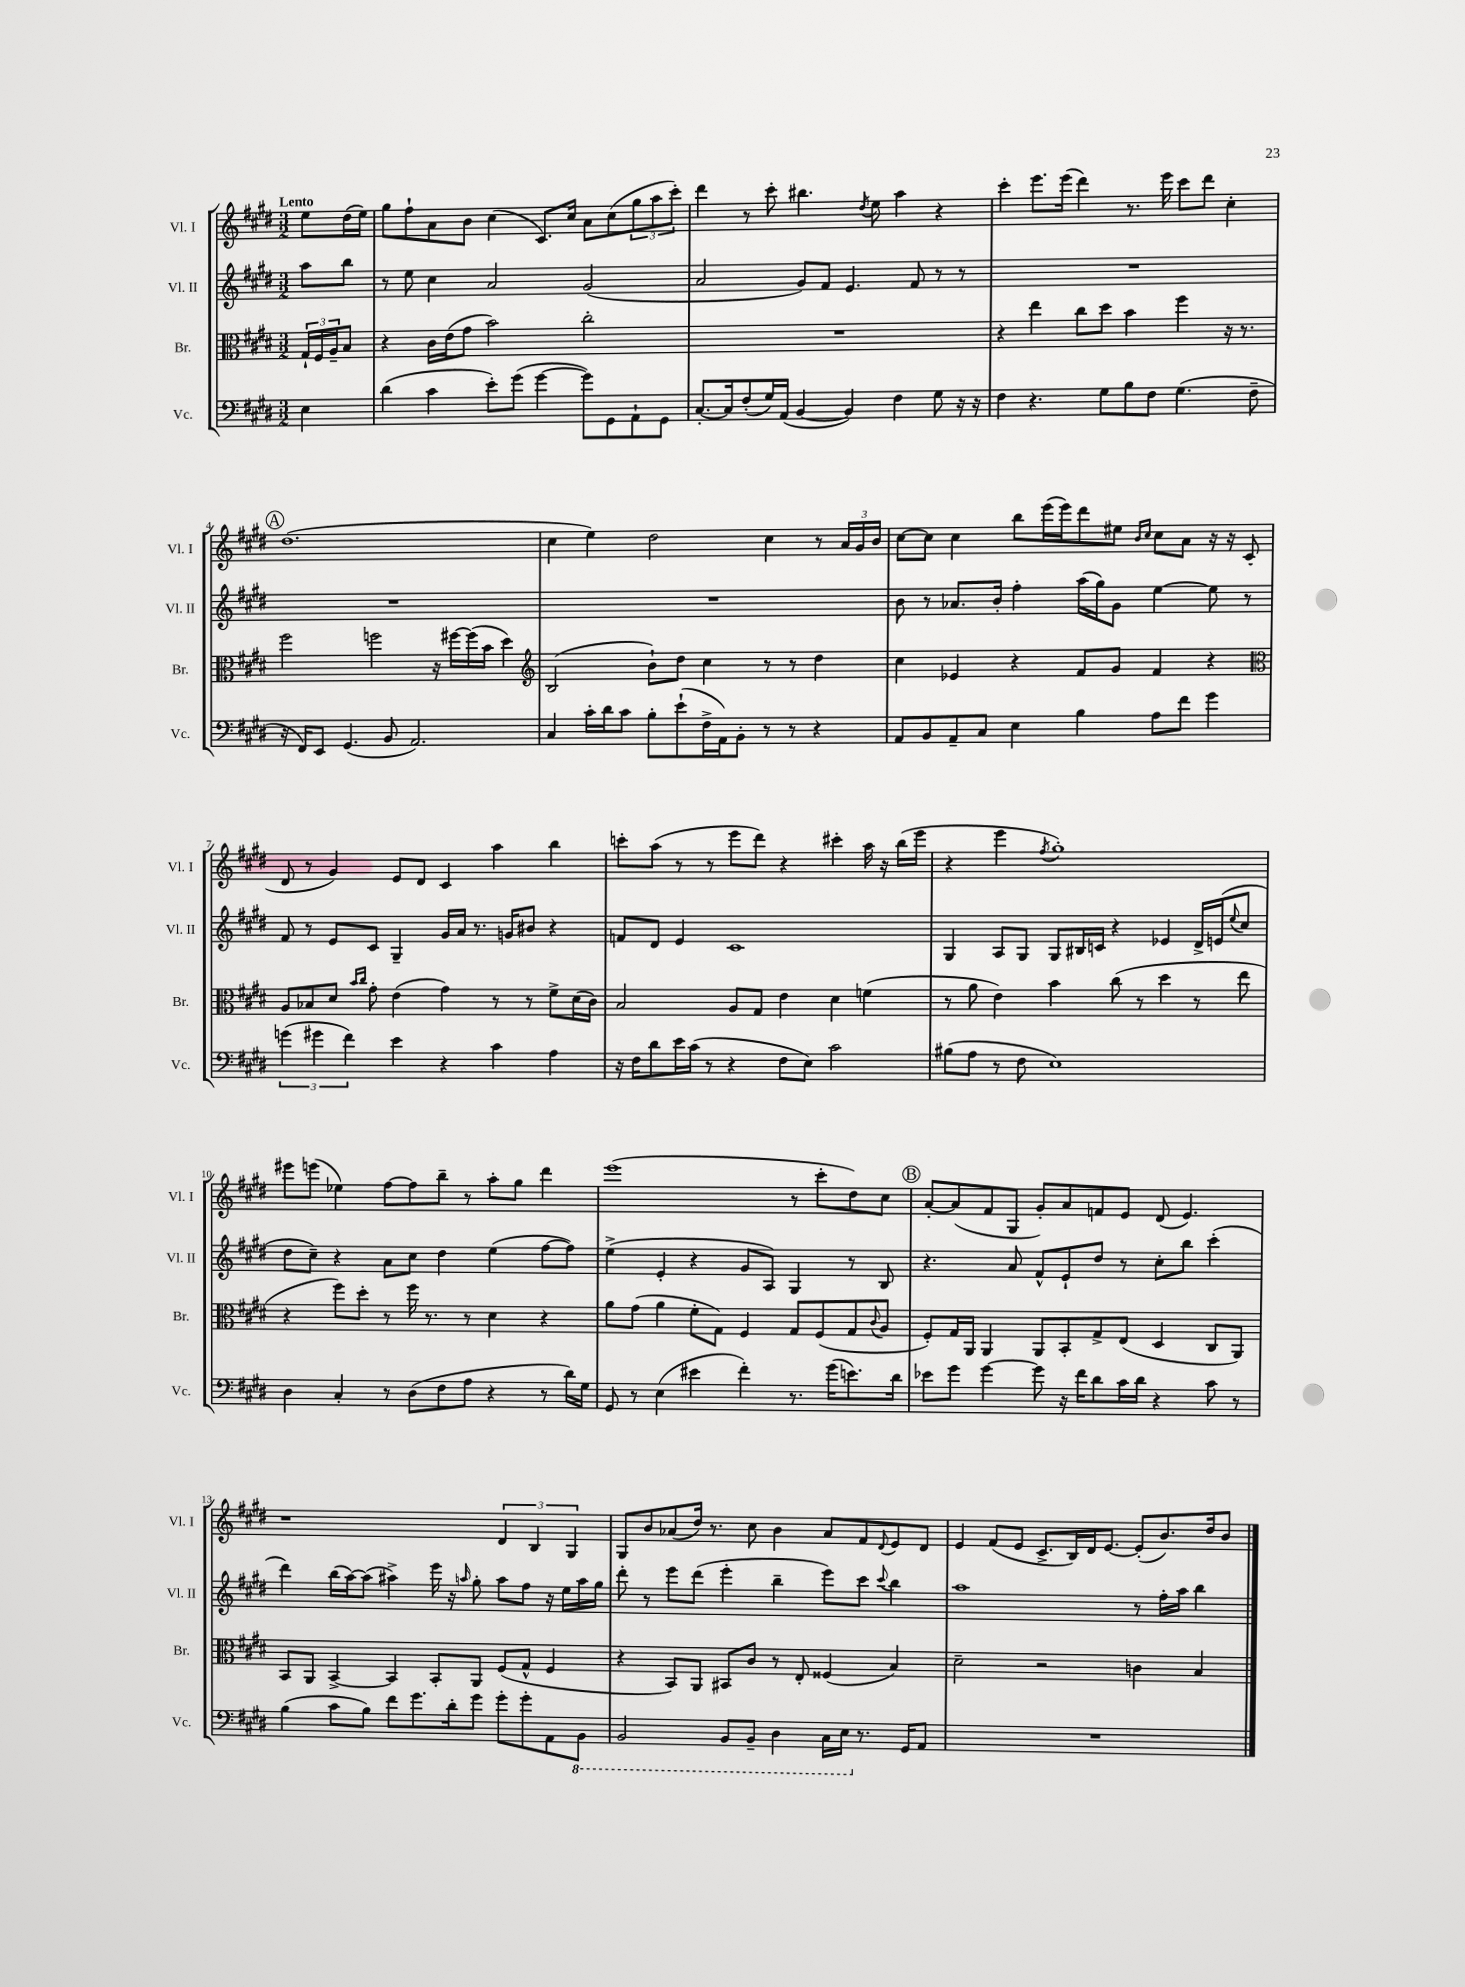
<<
\new StaffGroup <<
\new Staff = "s0" \with { instrumentName = "Vl. I" shortInstrumentName = "Vl. I" } {
    \clef treble \key e \major \numericTimeSignature \time 3/2 \partial 4 \tempo "Lento"
    e''8 dis''16( e''16) |
    gis''8 fis''8-! a'8 b'8 cis''4( cis'8.) cis''16 a'8 cis''8( \tuplet 3/2 { gis''8 a''8 cis'''8-.) } |
    dis'''4 r8 cis'''8-. bis''4. \acciaccatura { dis''8 } e''8 a''4 r4 |
    cis'''4-. e'''8. e'''16( dis'''4) r8. e'''16 cis'''8 dis'''8 cis''4-. |
    \mark \markup { \circle "A" } dis''1.( |
    cis''4 e''4) dis''2 cis''4 r8 \tuplet 3/2 { a'16 gis'16 b'16 } |
    cis''8~ cis''8 cis''4 b''8 e'''16( e'''16) dis'''8 eis''8 \grace { b'16 cis''16 } cis''8 a'8 r16 r16 cis'8( |
    dis'8 r8 gis'4) e'8 dis'8 cis'4 a''4 b''4 |
    c'''8-. a''8( r8 r8 e'''8 dis'''8) r4 cis'''4-. a''16 r16 b''16( e'''16 |
    r4 e'''4 \acciaccatura { fis''8 } gis''1-.) |
    eis'''8 e'''8( ees''4) fis''8~ fis''8 b''8-- r8 a''8-. gis''8 dis'''4 |
    e'''1( r8 cis'''8-. dis''8) cis''8 |
    \mark \markup { \circle "B" } a'8~-. a'8( fis'8 gis8 gis'8-.) a'8 f'8 e'8 dis'8( e'4.) |
    r1 \tuplet 3/2 { dis'4 b4 gis4 } |
    gis8 b'8 aes'8( dis''16) r8. cis''8 b'4 aes'8 fis'8 \appoggiatura { dis'8 } e'8 dis'8 |
    e'4 fis'8( e'8 cis'8.-> b16) dis'16 e'8.~ e'8-.( b'8.) dis''16 b'8 \bar "|." |
}
\new Staff = "s1" \with { instrumentName = "Vl. II" shortInstrumentName = "Vl. II" } {
    \clef treble \key e \major \numericTimeSignature \time 3/2 \partial 4
    a''8 b''8 |
    r8 e''8 cis''4 a'2 gis'2( |
    a'2 gis'8) fis'8 e'4. fis'8 r8 r8 |
    R1. |
    \mark \markup { \circle "A" } R1. |
    R1. |
    b'8 r8 aes'8. b'16-. fis''4-. a''16( gis''16) gis'8 e''4~ e''8 r8 |
    fis'8 r8 e'8 cis'8 gis4-- gis'16 a'16 r8. g'16 bis'8 r4 |
    f'8 dis'8 e'4 cis'1 |
    gis4 a8 gis8 gis8 bis16 c'16 r4 ees'4 dis'16-> e'16( \appoggiatura { e''8 } cis''8 |
    dis''8 cis''8--) r4 a'8 cis''8 dis''4 e''4( fis''8~ fis''8) |
    e''4->( e'4-. r4 gis'8 a8) gis4 r8 b8 |
    \mark \markup { \circle "B" } r4. a'8 fis'8-^ e'8-! dis''8 r8 cis''8-. b''8 cis'''4-.( |
    dis'''4) b''16( a''16~) a''8( ais''4->) e'''16 r16 \grace { a''16 } gis''8-. a''8 fis''8 r16 e''16 a''16 gis''16 |
    dis'''8-. r8 e'''8 dis'''8( e'''4-. b''4-- e'''8) cis'''8 \appoggiatura { cis'''8 } b''4 |
    a''1 r8 fis''16-. a''16 b''4 \bar "|." |
}
\new Staff = "s2" \with { instrumentName = "Br." shortInstrumentName = "Br." } {
    \clef alto \key e \major \numericTimeSignature \time 3/2 \partial 4
    \tuplet 3/2 { gis16-! fis16 a16-- } b8 |
    r4 cis'16 e'16( gis'8 b'2) cis''2-. |
    R1. |
    r4 e''4 cis''8 dis''8 b'4 fis''4 r16 r8. |
    \mark \markup { \circle "A" } fis''2 f''2 r16 fis''16~ fis''16( b'16 dis''4) |
    \clef treble b2( b'8-!) dis''8 cis''4 r8 r8 dis''4 |
    cis''4 ees'4 r4 fis'8 gis'8 fis'4 r4 |
    \clef alto a8 bes8 dis'8 \grace { b'16 cis''16 } gis'8-. e'4( gis'4) r8 r8 fis'8-> dis'16( cis'16) |
    b2 a8 gis8 e'4 dis'4 f'4( |
    r8 a'8 e'4) b'4 cis''8( r8 dis''4 r8 e''8 |
    r4 fis''8) dis''8-. r8 fis''16 r8. r8 dis'4 r4 |
    a'8 gis'8( a'4 fis'8-. gis8) fis4 gis8 fis8( gis8 \appoggiatura { cis'8 } a8 |
    \mark \markup { \circle "B" } fis8-.) gis16 a,16 a,4 a,8 b,8-. gis8-> e8( dis4 cis8 a,8) |
    b,8 a,8 b,4~-> b,4 b,8-. a,8 fis8( gis8-^ fis4 |
    r4 b,8) a,8 bis,8 cis'8 r8 e8-. fisis4( b4) |
    dis'2-- r2 c'4 b4 \bar "|." |
}
\new Staff = "s3" \with { instrumentName = "Vc." shortInstrumentName = "Vc." } {
    \clef bass \key e \major \numericTimeSignature \time 3/2 \partial 4
    e4 |
    dis'4( cis'4 e'8-.) gis'8( gis'4~ gis'8) gis,8 a,8-! gis,8 |
    cis8.~-. cis16 fis8-.( gis16) a,16( b,4~ b,4) fis4 gis8 r16 r16 |
    fis4 r4. gis8 b8 fis8 gis4.( fis8-- |
    \mark \markup { \circle "A" } r16 fis,16) e,8 gis,4.( b,8 a,2.) |
    cis4 cis'16-. dis'16 cis'8 b8-. e'8-!( fis16-> a,16) b,8-. r8 r8 r4 |
    a,8 b,8 a,8-- cis8 e4 b4 a8 fis'8 gis'4 |
    \tuplet 3/2 { g'4( gis'4 fis'4) } e'4 r4 cis'4 a4 |
    r16 fis16 dis'8 e'16 cis'16( r8 r4 fis8 e8) cis'2 |
    bis8( a8 r8 fis8 e1) |
    dis4 cis4-. r8 dis8( fis8 a8 r4 r8 dis'16) gis16 |
    gis,8 r8 e4( eis'4 fis'4-.) r8. gis'16( e'8.) dis'16 |
    \mark \markup { \circle "B" } ees'8 gis'8 gis'4~ gis'8 r16 fis'16 dis'8 cis'16 dis'16 r4 cis'8 r8 |
    b4( cis'8 b8) fis'8 gis'8. dis'16-. gis'8 gis'8-. gis'8-. a,8 \ottava #-1 b,,8 |
    b,,2 b,,8 b,,8-- dis,4 cis,16 e,16 \ottava #0 r8. gis,16 a,8 |
    R1. \bar "|." |
}
>>
>>
